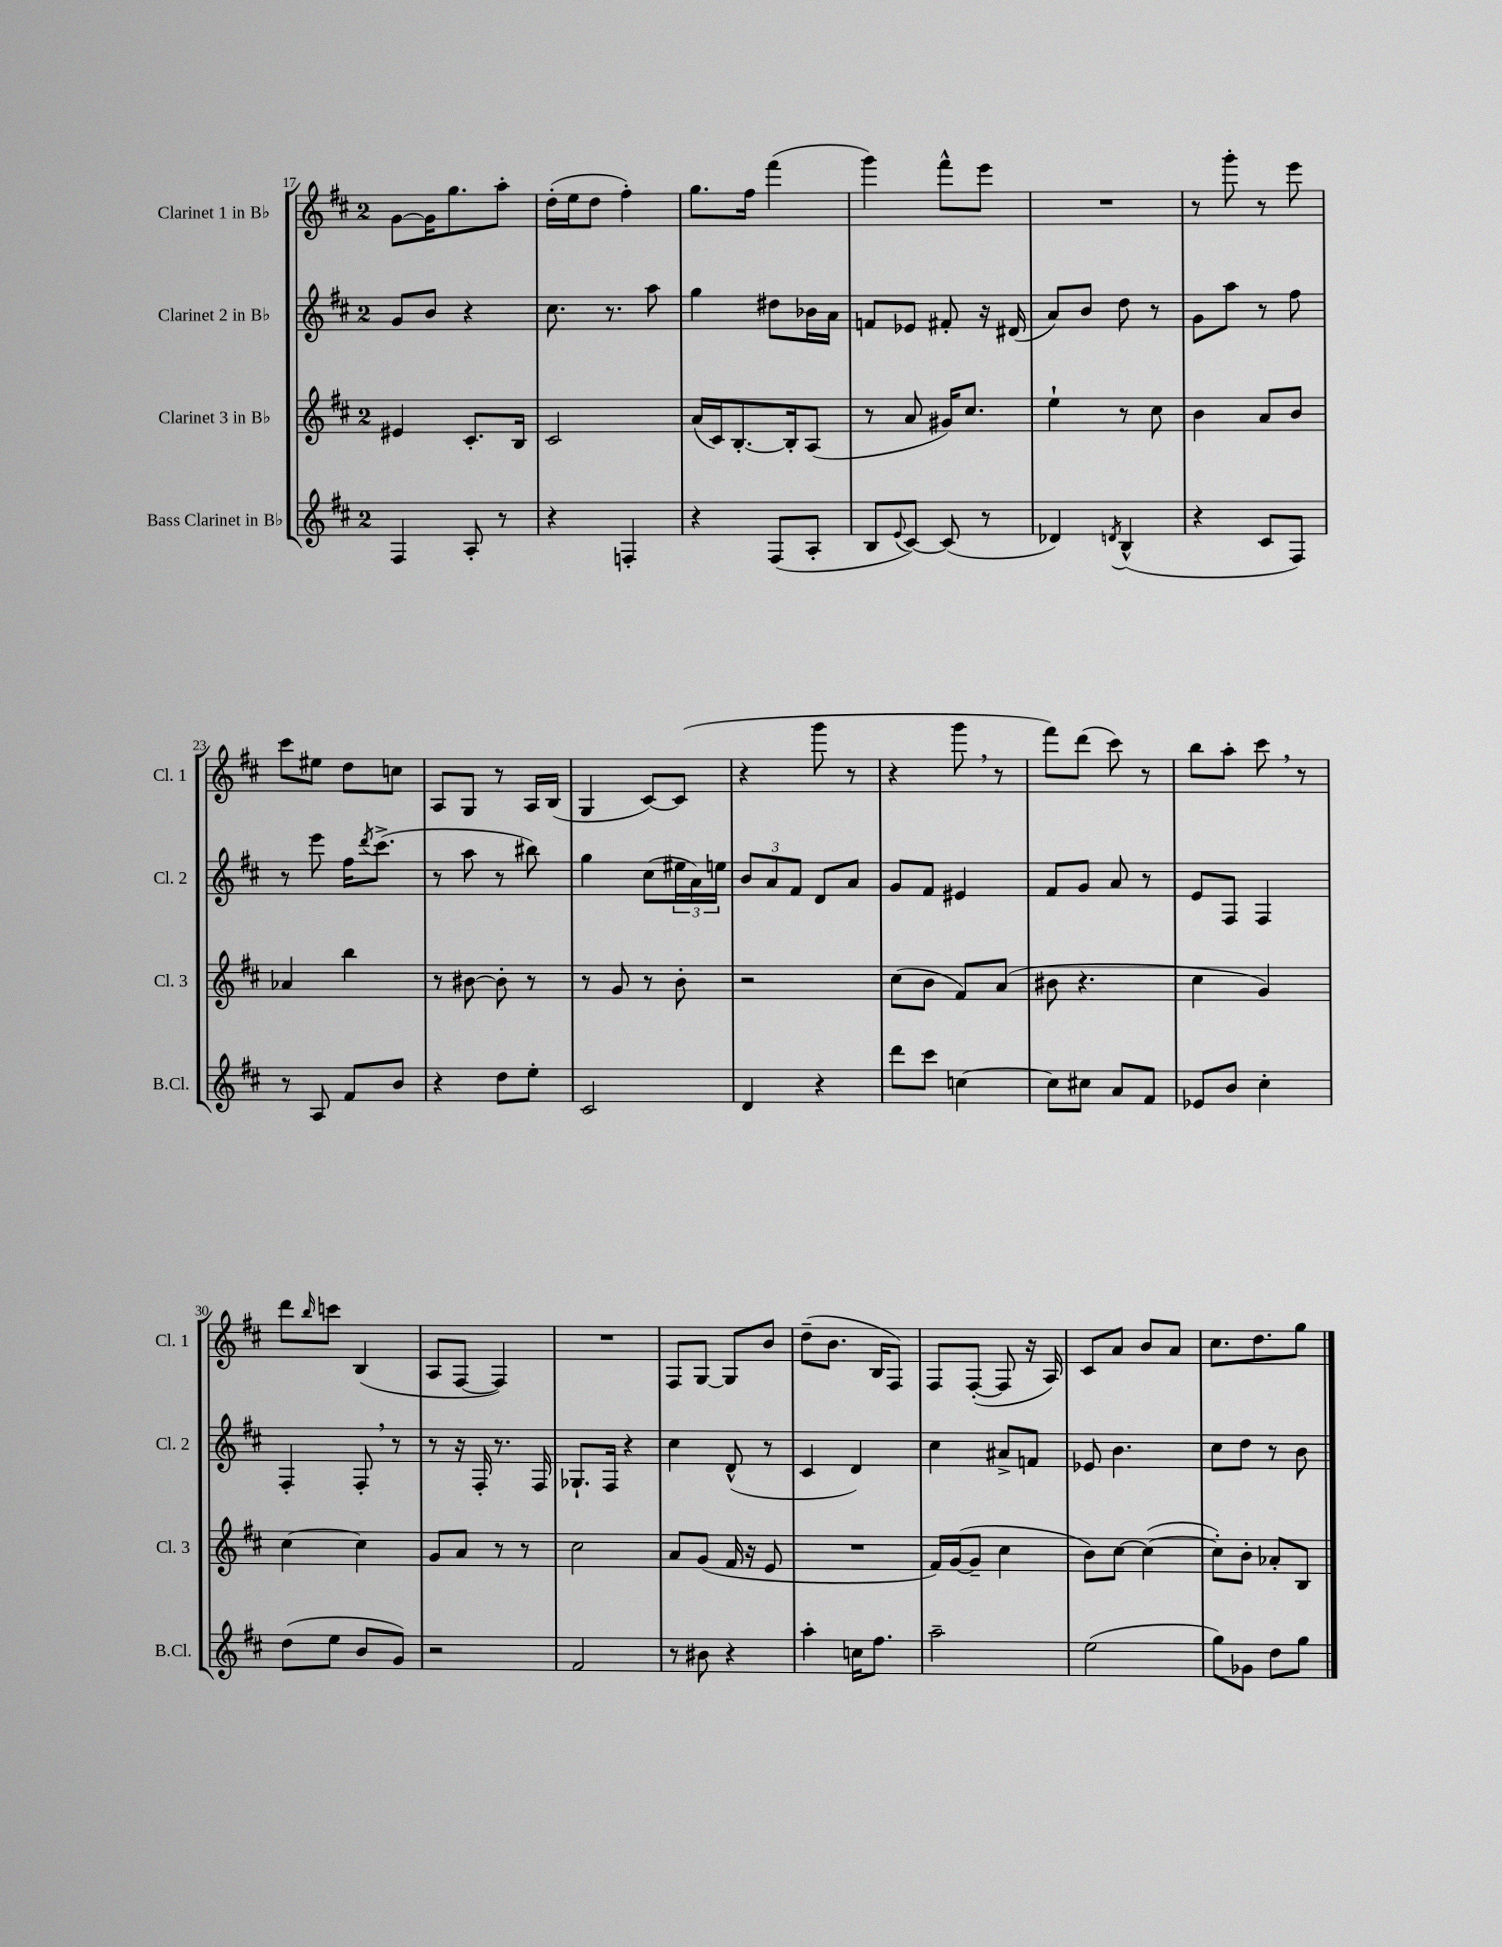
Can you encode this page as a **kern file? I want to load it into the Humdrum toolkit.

**kern	**kern	**kern	**kern
*part4	*part3	*part2	*part1
*staff4	*staff3	*staff2	*staff1
*I"Bass Clarinet in B♭	*I"Clarinet 3 in B♭	*I"Clarinet 2 in B♭	*I"Clarinet 1 in B♭
*I'B.Cl.	*I'Cl. 3	*I'Cl. 2	*I'Cl. 1
*clefG2	*clefG2	*clefG2	*clefG2
*k[f#c#]	*k[f#c#]	*k[f#c#]	*k[f#c#]
*M2/4	*M2/4	*M2/4	*M2/4
=17	=17	=17	=17
4F#/	4e#X/	8g/L	[8g\L
.	.	8b/J	16g\K]
.	.	.	8.gg\
8A'/	8.c#'/L	4r	.
8r	.	.	8aa'\J
.	16B/Jk	.	.
=18	=18	=18	=18
4r	2c#/	8.cc#\	(16dd'\LL
.	.	.	16ee\J
.	.	.	8dd\J
.	.	8.r	.
4Fn'/	.	.	4ff#'\)
.	.	8aa\	.
=19	=19	=19	=19
4r	(16a/LL	4gg\	8.gg\L
.	16c#/J)	.	.
.	[8.B'/	.	.
.	.	.	16ff#\Jk
(8F#/L	.	8dd#X\L	(4fff#\
.	16B'/k]	.	.
8A'/J	(8A/J	16b-X\L	.
.	.	16a\JJ	.
=20	=20	=20	=20
8B/L	8r	8fn/L	4ggg\)
8qqe/	.	.	.
[8c#/J)	8a/	8e-X/J	.
(8c#/]	16g#X/KL)	8f#X'/	8fff#^^\L
.	8.cc#/J	.	.
8r	.	16r	8eee\J
.	.	(16d#X/	.
=21	=21	=21	=21
4d-X/)	4ee`\	8a/L)	2r
.	.	8b/J	.
8qdn/	.	.	.
(4B^^/	8r	8dd\	.
.	8cc#\	8r	.
=22	=22	=22	=22
4r	4b\	8g\L	8r
.	.	8aa\J	8ggg'\
8c#/L	8a/L	8r	8r
8F#/J)	8b/J	8ff#\	8eee\
!!LO:LB:g=z
=23	=23	=23	=23
8r	4a-X/	8r	8ccc#\L
8A/	.	8eee\	8ee#X\J
8f#/L	4bb\	16ff#\KL	8dd\L
.	.	8qddd/	.
.	.	(8.ccc#^\J	.
8b/J	.	.	8ccn\J
=24	=24	=24	=24
4r	8r	8r	8A/L
.	[8b#X\	8aa\	8G/J
8dd\L	8b#'\]	8r	8r
8ee'\J	8r	8bb#X\)	16A/LL
.	.	.	(16B/JJ
=25	=25	=25	=25
2c#/	8r	4gg\	4G/
.	8g/	.	.
.	8r	(8cc#\L	[8c#/L)
.	8b'\	24ee#X\L	(8c#/J]
.	.	24a\)	.
.	.	24een\JJ	.
=26	=26	=26	=26
4d/	2r	12b/L	4r
.	.	12a/	.
.	.	12f#/J	.
4r	.	8d/L	8ggg\
.	.	8a/J	8r
=27	=27	=27	=27
8ddd\L	(8cc#\L	8g/L	4r
8ccc#\J	8b\J	8f#/J	.
[4ccn\	8f#/L)	4e#X/	8ggg,\
.	(8a/J	.	8r
=28	=28	=28	=28
8cc\L]	8b#X\	8f#/L	8fff#\L)
8cc#X\J	4.r	8g/J	(8ddd\J
8a/L	.	8a/	8ccc#\)
8f#/J	.	8r	8r
=29	=29	=29	=29
8e-X/L	4cc#\	8e/L	8bb\L
8b/J	.	8F#/J	8aa'\J
4cc#'\	4g/)	4F#/	8ccc#,\
.	.	.	8r
!!LO:LB:g=z
=30	=30	=30	=30
(8dd\L	[4cc#\	4F#'/	8ddd\L
.	.	.	16qqbb/
8ee\J	.	.	8cccn\J
8b/L	4cc#\]	8F#',/	(4B/
8g/J)	.	8r	.
=31	=31	=31	=31
2r	8g/L	8r	8A/L
.	8a/J	16r	[8F#/J
.	.	16F#'/	.
.	8r	8.r	4F#/])
.	8r	.	.
.	.	16F#/	.
=32	=32	=32	=32
2f#/	2cc#\	8.G-X`/L	2r
.	.	16F#/Jk	.
.	.	4r	.
=33	=33	=33	=33
8r	8a/L	4cc#\	8F#/L
8b#X\	(8g/J	.	[8G/J
4r	16f#/	(8d^^/	8G/L]
.	16r	.	.
.	8e/	8r	8b/J
=34	=34	=34	=34
4aa'\	2r	4c#/	(8dd~\L
.	.	.	8.b\J
16ccn\KL	.	4d/)	.
8.ff#\J	.	.	16B/KL
.	.	.	8F#/J)
=35	=35	=35	=35
2aa~\	16f#/LL)	4cc#\	8F#/L
.	([16g/J	.	.
.	8g~/J]	.	([8F#'/J
.	4cc#\	8a#X^/L	8F#/]
.	.	8fn/J	16r
.	.	.	16A/)
=36	=36	=36	=36
(2ee\	8b\L)	8e-X/	8c#/L
.	[8cc#\J	4.b\	8a/J
.	(4cc#\_	.	8b/L
.	.	.	8a/J
=37	=37	=37	=37
8gg\L)	8cc#'\L])	8cc#\L	8.cc#\L
8g-X\J	8b'\J	8dd\J	.
.	.	.	8.dd\
8dd\L	8a-X'/L	8r	.
8gg\J	8B/J	8b\	8gg\J
==	==	==	==
*-	*-	*-	*-
